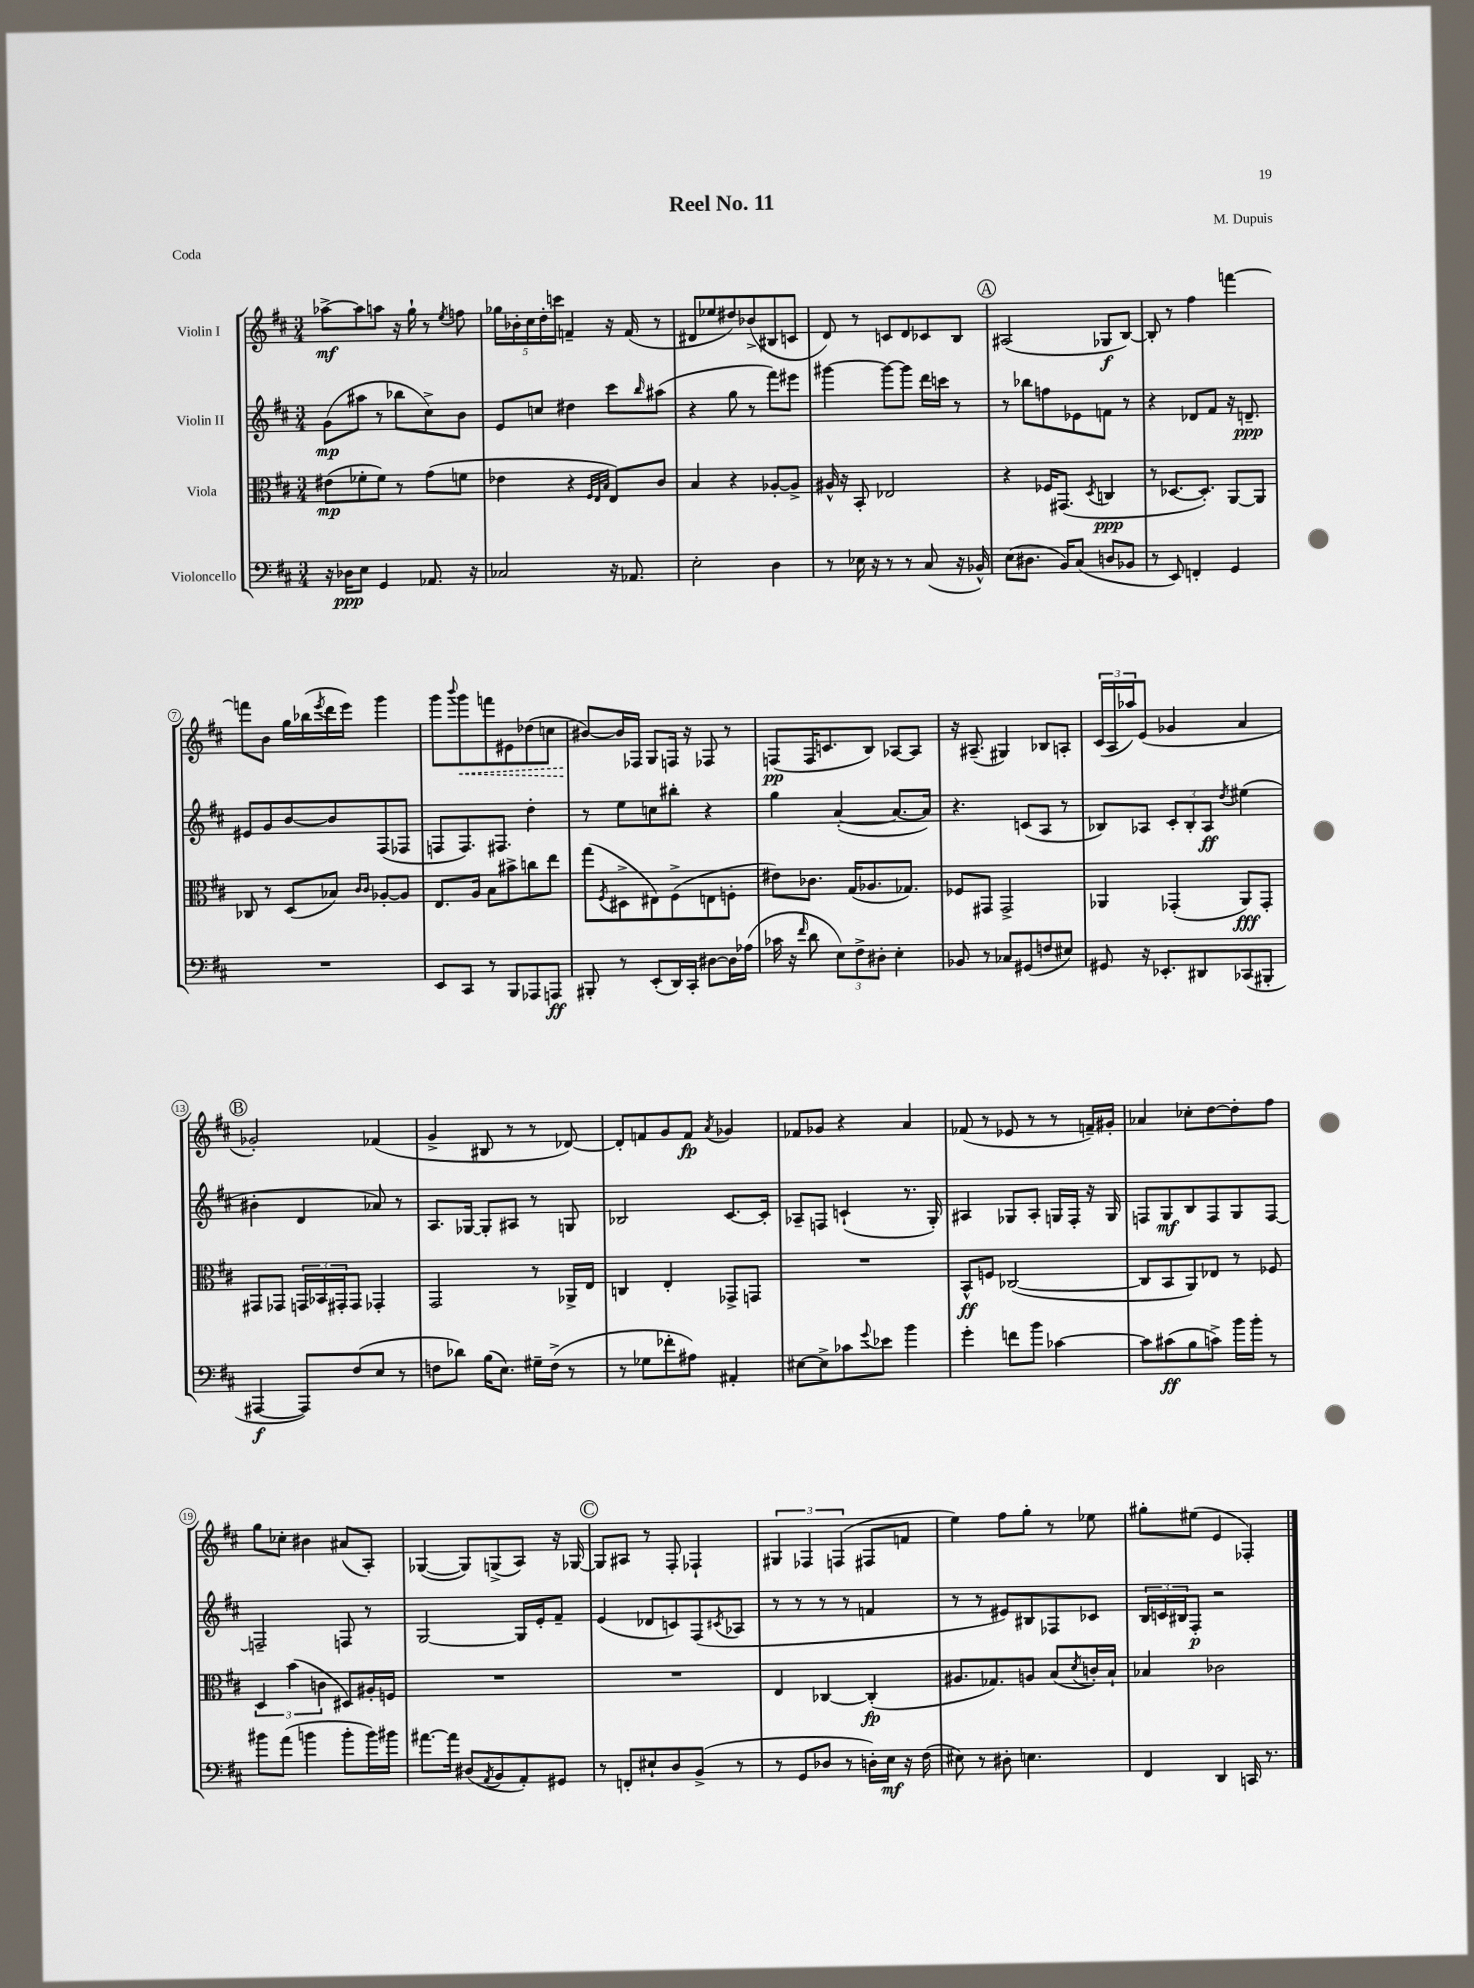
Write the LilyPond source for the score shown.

\header { title = "Reel No. 11" composer = "M. Dupuis" piece = "Coda" }
<<
\new StaffGroup <<
\new Staff = "s0" \with { instrumentName = "Violin I" } {
    \clef treble \key d \major \numericTimeSignature \time 3/4
    aes''8~->\mf aes''8 a''8 r16 g''16-! r8 \acciaccatura { e''8 } f''8 |
    \tuplet 5/4 { ges''16 bes'16-. cis''16 d''16-. c'''16 } f'4-- r16 f'16( r8 |
    dis'8 ees''8 dis''8) bes'8->( bis8 c'8 |
    d'8) r8 c'8 d'8 ces'8 b8 |
    \mark \markup { \circle "A" } ais2( ges8\f b8~) |
    b8-. r8 fis''4 f'''4~ |
    f'''8 b'8 g''16 bes''16( \acciaccatura { e'''8 } d'''16 e'''16) g'''4 |
    g'''8 \appoggiatura { b'''8 } \once \override Hairpin.style = #'dashed-line g'''8\< f'''8 eis'8 des''8( c''8 |
    bis'8~\!) bis'16 fes16 g8 f16 r16 fes8 r8 |
    f8\pp( f16 c'8. b8) aes8~ aes8 |
    r16 ais8.--( gis4) bes8 a8-. |
    \tuplet 3/2 { cis'16( a16 aes''16) } e'8( ges'4 a'4 |
    \mark \markup { \circle "B" } ges'2-.) fes'4( |
    g'4-> bis8 r8 r8 des'8~) |
    des'8-. f'8 g'8 f'8\fp \acciaccatura { a'8 } ges'4 |
    fes'8 ges'8 r4 a'4 |
    fes'8( r8 ees'8 r8 r8 f'16--) gis'16-. |
    aes'4 ces''8-. d''8~ d''8-. fis''8 |
    g''8 ces''8-. bis'4 ais'8( a8-.) |
    ges4~( ges8) g8->( a8) r16 ges16~ |
    \mark \markup { \circle "C" } ges8 ais8 r8 fis8-. fes4-! |
    \tuplet 3/2 { gis4 fes4 f4( } fis8 f'8 |
    e''4) fis''8 g''8-. r8 ees''8 |
    gis''8-. eis''8( e'4 fes4-.) \bar "|." |
}
\new Staff = "s1" \with { instrumentName = "Violin II" } {
    \clef treble \key d \major \numericTimeSignature \time 3/4
    g'8\mp( ais''8 r8 bes''8 cis''8->) b'8 |
    e'8 c''8 dis''4 cis'''8 \grace { b''16 } ais''8( |
    r4 g''8 r8 fis'''8) eis'''8 |
    gis'''4~ gis'''8~ gis'''8 d'''16 c'''16 r8 |
    \mark \markup { \circle "A" } r8 bes''8 f''8 ees'8 f'8 r8 |
    r4 des'8 fis'8 r16 d'8.--\ppp |
    eis'8 g'8 b'8~ b'8 fis8( fes8 |
    f8 f8.) fis8. d''4-. |
    r8 e''8 c''8 bis''8-. r4 |
    g''4 a'4~-.( a'8.~ a'16) |
    r4. c'8( a8 r8 |
    bes8) aes8 \tuplet 3/2 { cis'8-. bes8-. aes8\ff } \acciaccatura { d''8 } eis''4( |
    \mark \markup { \circle "B" } bis'4-. d'4 aes'8) r8 |
    a8. ges16~ ges8-. ais8 r8 g8 |
    bes2 cis'8.~ cis'16-. |
    aes8-- f8 c'4-!( r8. g16-.) |
    ais4 ges8 ais8-. g16 fis16-. r16 g16 |
    f8 g8\mf b8 f8 g8 f8~ |
    f2-- f8 r8 |
    g2~ g16 e'16-. fis'8-- |
    \mark \markup { \circle "C" } e'4( des'8 c'8) fis8( \acciaccatura { cis'8 } aes8 |
    r8 r8 r8 r8 f'4 |
    r8 r8 eis'8) bis8 fes8 ces'8 |
    \tuplet 3/2 { b16 c'16 bis16 } fis8-.\p r2 \bar "|." |
}
\new Staff = "s2" \with { instrumentName = "Viola" } {
    \clef alto \key d \major \numericTimeSignature \time 3/4
    eis'8\mp( fes'8-. fes'8) r8 g'8( f'8 |
    ees'4 r4 \grace { fis32 e32 b32 } e8) cis'8 |
    b4 r4 aes8~-. aes8-> |
    ais16-^ r16 b,8-. ees2 |
    \mark \markup { \circle "A" } r4 fes16 gis,8.( \acciaccatura { d8 } c4\ppp |
    r8 des8.~ des8.-.) a,8~ a,8 |
    ces8 r8 d8( bes8) \grace { cis'16 cis'16 } aes8~-. aes8 |
    e8. a16 b8 bis'8-> c''8 e''8 |
    g''8( \acciaccatura { fis8 } dis8-> eis8) fis8->( e8 f8-. |
    eis'8) ces'8. g16( aes8. ges8.) |
    fes8 gis,8 gis,2-> |
    aes,4 ges,4-.( aes,8\fff) ges,8-. |
    \mark \markup { \circle "B" } gis,8 ges,8 \tuplet 3/2 { g,16 bes,16 gis,16-. } gis,8 ges,4-. |
    g,2 r8 aes,16-> e16 |
    c4 e4-. ges,8-> g,8 |
    R2. |
    b,8-^\ff f8 ces2~( |
    ces8 b,8 a,8) ees8 r8 fes8 |
    \tuplet 3/2 { d4 b'4( c'4 } dis8) ais16-. f16 |
    R2. |
    \mark \markup { \circle "C" } R2. |
    e4 ces4~ ces4-.\fp( |
    ais8. ges8.) a8 b8( \acciaccatura { d'8 } c'16-.) b16-! |
    bes4 ces'2 \bar "|." |
}
\new Staff = "s3" \with { instrumentName = "Violoncello" } {
    \clef bass \key d \major \numericTimeSignature \time 3/4
    r16 des16\ppp e8 g,4 aes,8. r16 |
    ces2 r16 aes,8. |
    e2-. d4 |
    r8 ees16 r16 r8 r8 cis8( r16 bes,16-^) |
    \mark \markup { \circle "A" } e8( dis8. b,16) cis8( d8 bes,8 |
    r8 e,8) f,4-. g,4 |
    R2. |
    e,8 cis,8 r8 b,,8 aes,,8 a,,8\ff |
    bis,,8-. r8 e,8-.( d,16) cis,16-. dis8~ dis16 aes16( |
    ces'16 r16 \grace { fis'16 } d'8 \tuplet 3/2 { e8) fis8-> dis8-. } e4-. |
    bes,8 r8 ces8 gis,8( f8 eis8) |
    gis,8 r16 ees,8.-. dis,8 ces,8( bis,,8-. |
    \mark \markup { \circle "B" } ais,,4~\f ais,,8) fis8( e8 r8 |
    f8 des'8) b16( e8.) gis16-- f16->( r8 |
    r8 ges8 fes'8-. ais8) ais,4-. |
    eis8~ eis8-> ces'8 \appoggiatura { g'8 } ees'8 b'4 |
    g'4-. f'8 b'8 ces'4~ |
    ces'8 cis'8\ff( b8 c'8->) b'16 b'16-. r8 |
    bis'8 a'8( b'4 b'8-. b'16) bis'16 |
    ais'8.~ ais'16 dis8( \acciaccatura { a,8 } b,8 a,8-.) gis,8 |
    \mark \markup { \circle "C" } r8 f,8-. eis8-! d8 b,8->( r8 |
    r8 g,8 des8 r8 d16-.) e16\mf r16 fis16( |
    eis8) r8 dis8-. e4. |
    fis,4 d,4 c,16 r8. \bar "|." |
}
>>
>>
\layout { \context { \Score \override BarNumber.stencil = #(make-stencil-circler 0.1 0.3 ly:text-interface::print) } }
